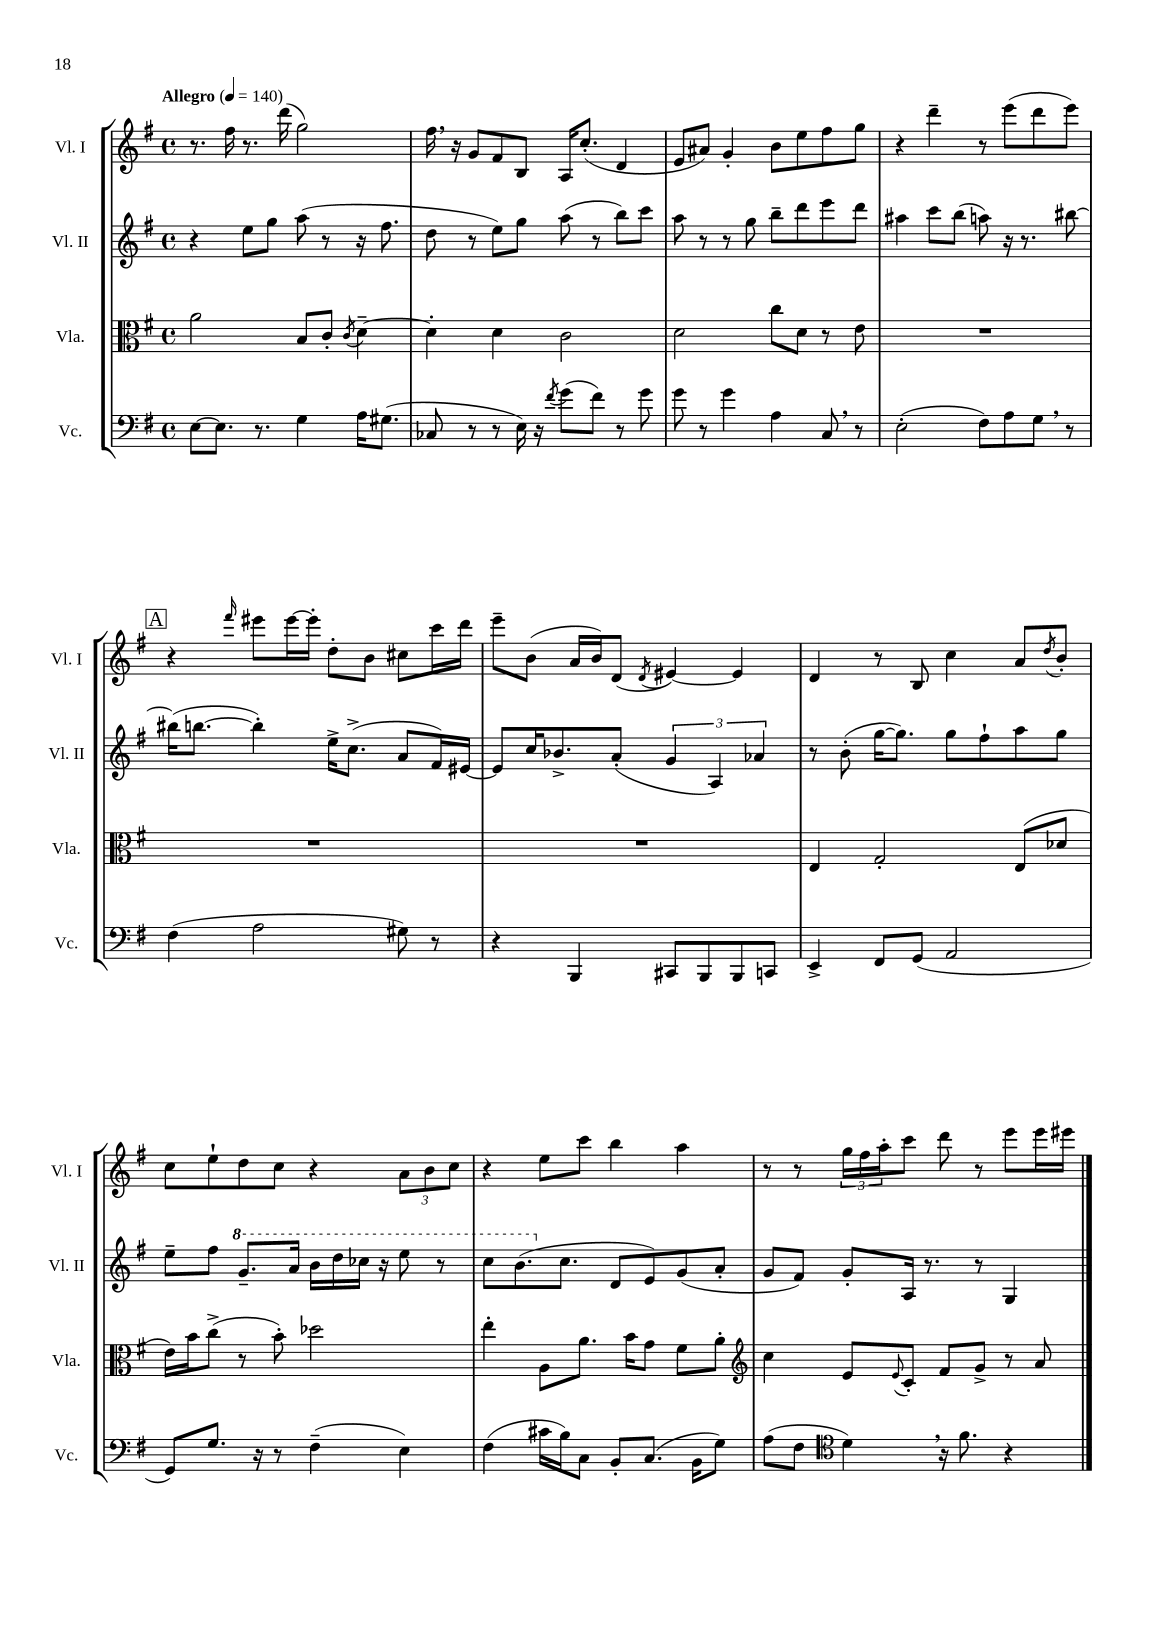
<<
\new StaffGroup <<
\new Staff = "s0" \with { instrumentName = "Vl. I" shortInstrumentName = "Vl. I" } {
    \clef treble \key g \major \defaultTimeSignature \time 4/4 \tempo "Allegro" 4 = 140
    r8. fis''16 r8. d'''16( g''2) |
    fis''16 \breathe r16 g'8 fis'8 b8 a16 c''8.-.( d'4 |
    e'8 ais'8) g'4-. b'8 e''8 fis''8 g''8 |
    r4 d'''4-- r8 e'''8( d'''8 e'''8) |
    \mark \markup { \box "A" } r4 \grace { fis'''16 } eis'''8 eis'''16~ eis'''16-. d''8-. b'8 cis''8 c'''16 d'''16 |
    e'''8-- b'8( a'16 b'16) d'8( \acciaccatura { d'8 } eis'4~) eis'4 |
    d'4 r8 b8 c''4 a'8 \acciaccatura { d''8 } b'8-. |
    c''8 e''8-! d''8 c''8 r4 \tuplet 3/2 { a'8 b'8 c''8 } |
    r4 e''8 c'''8 b''4 a''4 |
    r8 r8 \tuplet 3/2 { g''16 fis''16 a''16-. } c'''8 d'''8 r8 e'''8 e'''16 eis'''16 \bar "|." |
}
\new Staff = "s1" \with { instrumentName = "Vl. II" shortInstrumentName = "Vl. II" } {
    \clef treble \key g \major \defaultTimeSignature \time 4/4
    r4 e''8 g''8 a''8( r8 r16 fis''8. |
    d''8 r8 e''8) g''8 a''8( r8 b''8) c'''8 |
    a''8 r8 r8 g''8 b''8-- d'''8 e'''8 d'''8 |
    ais''4 c'''8 b''8( a''8) r16 r8. bis''8~ |
    \mark \markup { \box "A" } bis''16( b''8.~ b''4-.) e''16-> c''8.->( a'8 fis'16) eis'16~ |
    eis'8 c''16 bes'8.-> a'8-.( \tuplet 3/2 { g'4 a4) aes'4 } |
    r8 b'8-.( g''16~ g''8.) g''8 fis''8-! a''8 g''8 |
    e''8-- fis''8 \ottava #1 g''8.-- a''16 b''16 d'''16 ces'''16 r16 e'''8 r8 |
    c'''8 b''8.( \ottava #0 c''8. d'8 e'8) g'8( a'8-. |
    g'8 fis'8) g'8-. a16 r8. r8 g4 \bar "|." |
}
\new Staff = "s2" \with { instrumentName = "Vla." shortInstrumentName = "Vla." } {
    \clef alto \key g \major \defaultTimeSignature \time 4/4
    a'2 b8 c'8-. \acciaccatura { c'8 } d'4~-- |
    d'4-. d'4 c'2 |
    d'2 c''8 d'8 r8 e'8 |
    R1 |
    \mark \markup { \box "A" } R1 |
    R1 |
    e4 g2-. e8( des'8 |
    e'16) b'16 c''8->( r8 b'8-.) des''2 |
    e''4-. a8 a'8. b'16 g'8 fis'8 a'8-. |
    \clef treble c''4 e'8 \appoggiatura { e'8 } c'8-. fis'8 g'8-> r8 a'8 \bar "|." |
}
\new Staff = "s3" \with { instrumentName = "Vc." shortInstrumentName = "Vc." } {
    \clef bass \key g \major \defaultTimeSignature \time 4/4
    e8~ e8. r8. g4 a16 gis8.( |
    ces8 r8 r8 e16) r16 \acciaccatura { fis'8 } g'8( fis'8) r8 g'8 |
    g'8 r8 g'4 a4 c8 \breathe r8 |
    e2-.( fis8) a8 g8 \breathe r8 |
    \mark \markup { \box "A" } fis4( a2 gis8) r8 |
    r4 b,,4 cis,8 b,,8 b,,8 c,8 |
    e,4-> fis,8 g,8( a,2 |
    g,8) g8. r16 r8 fis4--( e4) |
    fis4( cis'16 b16) c8 b,8-. c8.( b,16 g8) |
    a8( fis8 \clef tenor d'4) \breathe r16 fis'8. r4 \bar "|." |
}
>>
>>
\layout { \context { \Score \remove "Bar_number_engraver" } }
